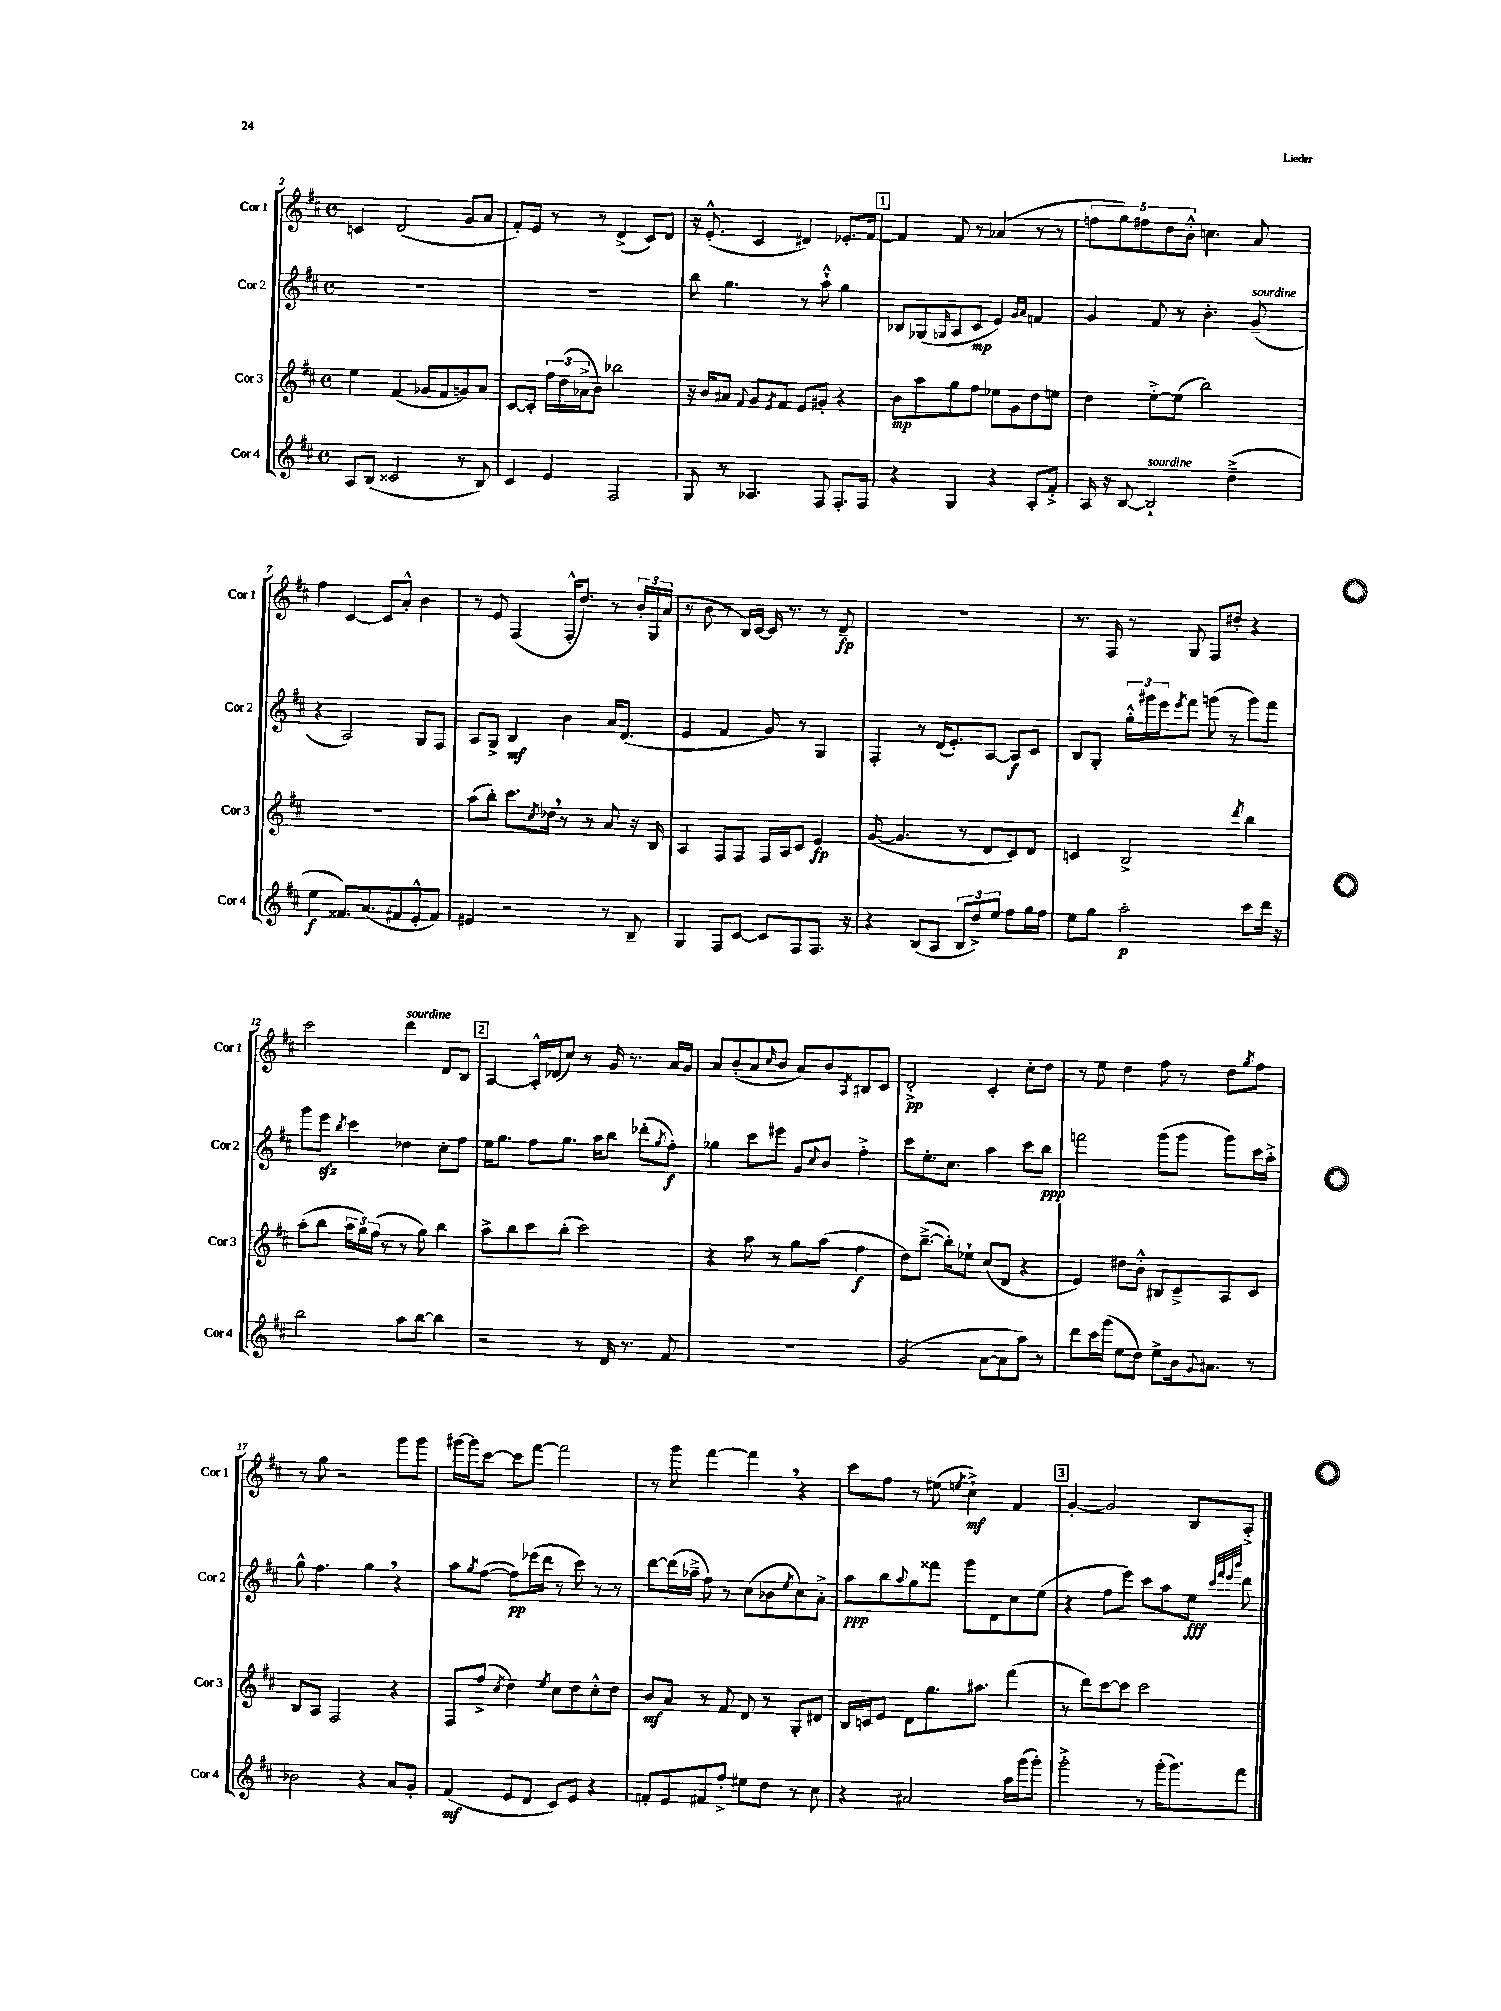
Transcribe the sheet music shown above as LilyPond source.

<<
\new StaffGroup <<
\new Staff = "s0" \with { instrumentName = "Cor 1" shortInstrumentName = "Cor 1" } {
    \clef treble \key d \major \defaultTimeSignature \time 4/4
    c'4 d'2( g'8 a'8 |
    fis'8-.) e'8 r8 r8 d'4->( cis'8) d'8 |
    r16 e'8.-.-^( cis'4 dis'4) ees'8.-. fis'16~ |
    \mark \markup { \box "1" } fis'4 fis'8 r8 aes'4( r8 r8 |
    \tuplet 5/4 { f''8 g''8) fis''8 d''8 b'8-.-^ } c''4. a'8 |
    fis''4 cis'4~ cis'8 a'8-.-^ b'4 |
    r8 e'8 fis4( fis16-.-^ d''8.) r8 \tuplet 3/2 { b'16-. g16 a'16( } |
    r8 b'8 r8 b16) cis'16~ cis'16 r8. r8 d'8--\fp |
    R1 |
    r8. fis16 r8 g8 fis8 dis''8-. r4 |
    cis'''2 d'''4^\markup { \italic "sourdine" } d'8 b8 |
    \mark \markup { \box "2" } a4~ a16-.-^ des'16( cis''8) r8 g'16 r8. a'16 g'16 |
    a'8 b'8-.( a'8 \grace { cis''16 } b'8 a'8) b'8 \acciaccatura { a8 } bis8 cis'8 |
    d'2-.->\pp cis'4-. cis''8-. d''8 |
    r8 e''8 d''4 fis''8 r8 d''8 \acciaccatura { g''8 } fis''8 |
    r8 g''8 r2 g'''8 g'''8 |
    gis'''16~ gis'''16 cis'''8~ cis'''8 fis'''8~ fis'''2 |
    r8 g'''8 fis'''4~ fis'''4 \breathe r4 |
    cis'''8 fis''8 r8 eis''8( \acciaccatura { e''8 } cis''4-!->\mf) fis'4 |
    \mark \markup { \box "3" } g'4~-. g'2 b8 a8-.-> \bar "|." |
}
\new Staff = "s1" \with { instrumentName = "Cor 2" shortInstrumentName = "Cor 2" } {
    \clef treble \key d \major \defaultTimeSignature \time 4/4
    R1 |
    R1 |
    b''8 g''4. r8 a''8-!-^ g''4 |
    \mark \markup { \box "1" } bes8 ges8( \grace { g16 } a8 cis'8\mp e'4) \grace { g'16 a'16 } f'4 |
    g'4 fis'8 r8 b'4.-. g'8--^\markup { \italic "sourdine" }( |
    r4 a2) g8 fis8 |
    a8 g8-> b4\mf b'4 a'16 d'8.( |
    e'4 fis'4 g'8) r8 g4 |
    fis4-. r8 d'16( e'8.-.) a8~ a8\f cis'8 |
    b8 g8-. \tuplet 3/2 { g''16-.-^ gis'''16 e'''16 } \acciaccatura { e'''8 } fis'''8 g'''8( r8 g'''8) fis'''8 |
    g'''8 e'''8\sfz \acciaccatura { b''8 } cis'''4 des''4 cis''8-. fis''8 |
    \mark \markup { \box "2" } e''16 g''8. fis''8 g''8. a''16 b''8 des'''8-.( \acciaccatura { g''8 } fis''8-.\f) |
    ges''4 cis'''8 eis'''8 g'8 \appoggiatura { cis''8 } b'8 fis''4-.-> |
    cis'''8 e''8.-. cis''8. a''4 cis'''8 b''8\ppp |
    f'''2 g'''8( g'''8 g'''8) cis'''16 a''16-.-> |
    g''8-^ fis''4. g''4 \breathe r4 |
    a''8 \acciaccatura { g''8 } fis''8~( fis''8\pp) ees'''16( d'''16 r8 cis'''8) r8 r8 |
    d'''8~ d'''16( aes''16---> fis''8) r8 cis''8( bes'8 \acciaccatura { e''8 } cis''8) a'8-.-> |
    a''8\ppp b''8 \appoggiatura { a''8 } g''8 fisis'''8 g'''8 d'8 cis''8 e''8( |
    \mark \markup { \box "3" } r4 fis''8 e'''8) cis'''8 a''8 e''8\fff \grace { cis'''32 fis'''32 e'''32 b'''32 } d'''8 \bar "|." |
}
\new Staff = "s2" \with { instrumentName = "Cor 3" shortInstrumentName = "Cor 3" } {
    \clef treble \key d \major \defaultTimeSignature \time 4/4
    e''4 fis'4( ges'8 fis'8 g'8) a'8 |
    cis'8~ cis'8-. \tuplet 3/2 { fis''16 d''16( aes'16-> } b'8) bes''2 |
    r16 b'16 ais'8 \appoggiatura { fis'8 } g'8 \acciaccatura { e'8 } fis'8 e'8 gis'8-. r4 |
    \mark \markup { \box "1" } b'8\mp a''8 g''8 fis''8 ees''8 g'8 d''8 e''8 |
    d''4 e''8~-.-> e''8( b''2) |
    R1 |
    a''8( b''8-.) cis'''8. \acciaccatura { cis''8 } des''16 \breathe r8 r8 a'8 r16 b16 |
    a4 fis8 fis8 fis16 a16 cis'8 e'4\fp |
    g'8~( g'4. r8 d'8 cis'8) d'8 |
    c'4 b2-> \acciaccatura { d'''8 } b''4 |
    a''8-.( b''8 \tuplet 3/2 { a''16 g''16) fis''16( } r8 r8 g''8) b''4 |
    \mark \markup { \box "2" } a''8-> b''8 cis'''8 b''8-.( cis'''2) |
    r4 a''8 r8 g''8 a''8( fis''4\f |
    d''8) b''8.~--->( b''16-.) ees''8-! cis''8( d'8 r4 |
    e'4) dis''8 b'8-.-^ bis8 cis'8---> a8 cis'8 |
    b8 a8 fis2 r4 |
    fis8 fis''8->( \acciaccatura { cis''8 } d''4) \acciaccatura { e''8 } cis''8 d''8 cis''8-.-^ d''8 |
    b'8\mf a'8 r8 fis'8 d'8 r8 g8-. dis'8 |
    b16 c'16 e'8 d'8 g''8. ais''8. fis'''4( |
    \mark \markup { \box "3" } r8 d'''8) cis'''8~ cis'''8 cis'''2 \bar "|." |
}
\new Staff = "s3" \with { instrumentName = "Cor 4" shortInstrumentName = "Cor 4" } {
    \clef treble \key d \major \defaultTimeSignature \time 4/4
    a8 b8( cisis'2 r8 b8) |
    cis'4 e'4 fis2 |
    g8 r8 aes4. fis8 fis8.-. fis16 |
    \mark \markup { \box "1" } r4 g4 r4 a8-. fis'8-.-> |
    a16 r16 b8~ b2-!^\markup { \italic "sourdine" } d''4--->( |
    e''4\f fisis'8.) a'8.( fis'8 e'8-.-^ fis'8) |
    eis'4 r2 r8 b8-- |
    g4 fis8 cis'8~ cis'8 fis8 fis8. r16 |
    r4 b8( a8 \tuplet 3/2 { b8 d''8->) e''8 } fis''8 g''16 fis''16 |
    e''8 g''8 a''2-.\p cis'''8 d'''16 r16 |
    b''2 a''8 b''8~ b''4 |
    \mark \markup { \box "2" } r2 r8 d'16 r8. fis'8 |
    R1 |
    g'2( a'8~ a'8 a''8) r8 |
    d'''8 cis'''16 g'''16( e''8 d''8) e''8-> b'16 \appoggiatura { g'8 } ais'8. r8 |
    bes'2 r4 a'8 g'8-. |
    fis'4\mf( e'8 d'8 cis'8) e'8 r4 |
    f'8-. e'8 fis'8 fis''8-.-> eis''8 d''8 r8 cis''8 |
    r4 ais'2 a''16 g'''16( g'''8-.) |
    \mark \markup { \box "3" } g'''2-.-> r8 g'''16-.( g'''8.) fis'''8 \bar "|." |
}
>>
>>
\layout { \context { \Score currentBarNumber = #2 } }
